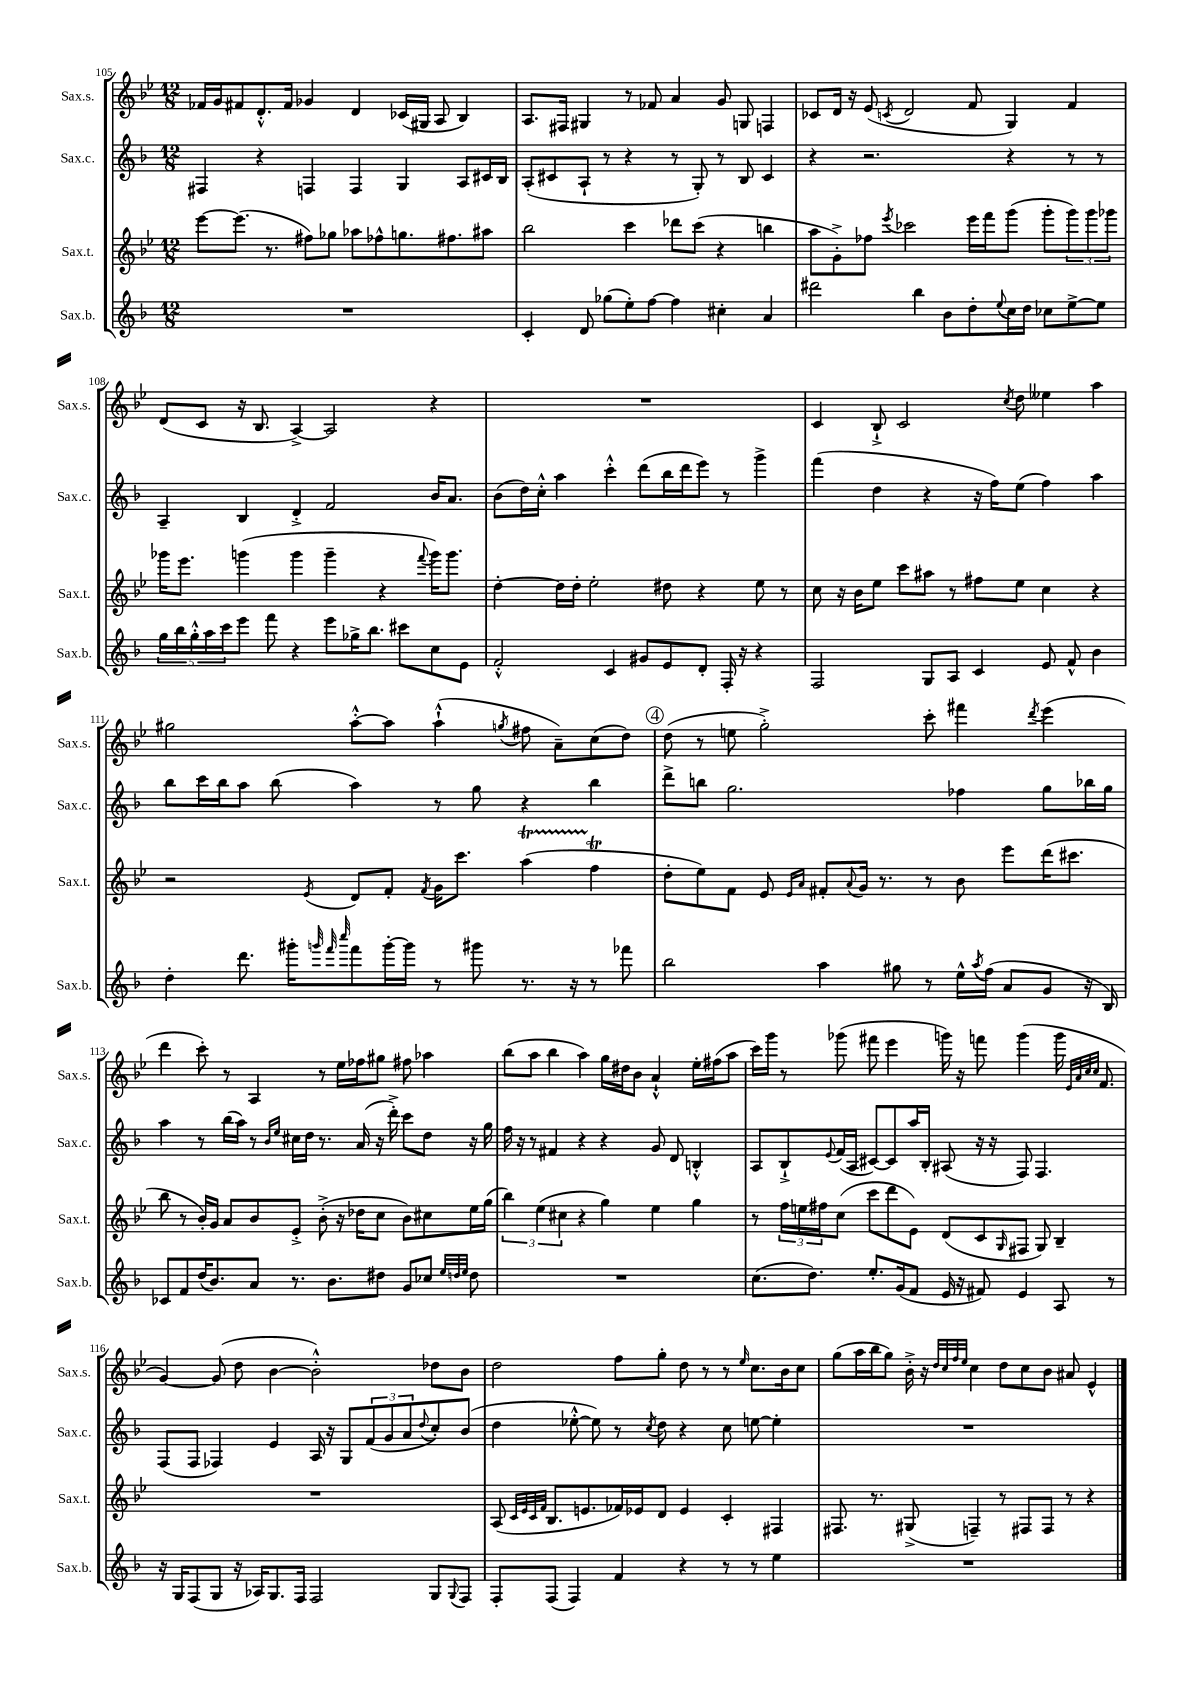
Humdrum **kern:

**kern	**kern	**kern	**kern
*staff4	*staff3	*staff2	*staff1
*clefG2	*clefG2	*clefG2	*clefG2
*k[b-]	*k[b-e-]	*k[b-]	*k[b-e-]
*M12/8	*M12/8	*M12/8	*M12/8
1.r	[8eee-	4F#	16f-
.	.	.	16g
.	(8.eee-]	.	8f#
.	.	4r	8.d'^^
.	8.r	.	.
.	.	.	16f#
.	8ff#)	4F	4g-
.	8gg-	.	.
.	8aa-	4F	4d
.	8ff-^^	.	.
.	8.gg	4G	(16c-
.	.	.	16G#
.	.	.	8A
.	8.ff#	.	.
.	.	8A	4B-)
.	8aa#	16c#	.
.	.	16B-	.
=	=	=	=
4c'	2bb-	(8A'	8.A
.	.	8c#	.
.	.	.	16F#
8d	.	8A`	4G#
(8gg-	.	8r	.
8ee')	4ccc	4r	8r
[8ff	.	.	8f-
4ff]	8ddd-	8r	4a
.	(8ccc	8G')	.
4cc#'	4r	8r	8g
.	.	8B-	8G
4a	4bb	4c#	4F
=	=	=	=
2ddd#	8aa	4r	8c-
.	8g'^)	.	16d
.	.	.	16r
.	8ff-	2.r	(8e-
.	8qeee-	.	8qc
.	2ccc-	.	2d
4bb-	.	.	.
8b-	.	.	.
8dd'	16eee-	.	8f
.	16fff	.	.
8qqee	.	.	.
16cc	(8ggg	4r	4G)
16dd	.	.	.
8cc-	8ggg'	.	.
[8ee^	12ggg)	8r	4f
.	12ggg	.	.
8ee]	.	8r	.
.	12ggg-	.	.
=	=	=	=
20gg	16ggg-	4A~	(8d
20bb-	.	.	.
.	8.eee-	.	.
20gg'^^	.	.	.
.	.	.	8c
20aa	.	.	.
20ccc	.	.	.
8eee	(4ggg	4B-	16r
.	.	.	8.B-
8fff	.	.	.
4r	4ggg	4d'^	[4A^)
8eee	4ggg~	2f	2A]
16gg-^	.	.	.
8.bb-	.	.	.
.	4r	.	.
8ccc#	.	.	.
.	8qqfff	.	.
8cc	16ggg)	16b-	4r
.	8.ggg	8.a	.
8e	.	.	.
=	=	=	=
2f'^^	[4dd'	(8b-	1.r
.	.	16dd)	.
.	.	16cc'^^	.
.	16dd]	4aa	.
.	16dd'	.	.
.	2ee-'	.	.
4c	.	4ccc'^^	.
8g#	.	(8ddd	.
8e	8dd#	16bb-	.
.	.	16ddd	.
8d'	4r	8eee)	.
16F'	.	8r	.
16r	.	.	.
4r	8ee-	4ggg^	.
.	8r	.	.
=	=	=	=
2F	8cc	(4fff	4c
.	16r	.	.
.	16b-	.	.
.	8ee-	4dd	8B-`^
.	8ccc	.	2c
8G	8aa#	4r	.
8A	8r	.	.
4c	8ff#	16r	.
.	.	16ff)	.
.	.	.	8qcc
.	8ee-	(8ee	8dd
8e	4cc	4ff)	4ee--
8f^^	.	.	.
4b-	4r	4aa	4aa
=	=	=	=
4dd'	2r	8bb-	2gg#
.	.	16ccc	.
.	.	16bb-	.
8.ddd	.	8aa	.
.	.	(8bb-	.
16ggg#'	.	.	.
32qqggg	.	.	.
32qqfff	.	.	.
32qqcccc	8qe-	.	.
8fff	8d	4aa)	[8aa'^^
[16ggg'	8f'	.	8aa]
16ggg]	.	.	.
.	8qf	.	.
8r	16g	8r	(4aa`^^
.	8.ccc	.	.
8ggg#	.	8gg	.
.	.	.	8qgg
8.r	(4aa	4r	8ff#
.	.	.	8a~)
16r	.	.	.
8r	4ff	4bb-	(8cc
8fff-	.	.	8dd)
=	=	=	=
2bb-	8dd'	8ddd^	(8dd
.	8ee-)	8bb	8r
.	8f	2.gg	8ee
.	8e-	.	2gg'^)
.	16qqe-	.	.
.	16qqa	.	.
4aa	8f#'	.	.
.	8qqa	.	.
.	16g	.	.
.	8.r	.	.
8gg#	.	.	.
8r	8r	.	8ccc'
16ee^^	8b-	4ff-	4fff#
8qaa	.	.	.
(16ff	.	.	.
8a	8eee-	.	.
.	.	.	8qddd
8g	(16ddd	8gg	(4eee-
.	8.ccc#	.	.
16r	.	16bb-	.
16B-)	.	16gg	.
=	=	=	=
8c-	8bb-	4aa	4ddd
8f	8r	.	.
(16dd	16b-')	8r	8ccc')
8.b-)	16g	.	.
.	8a	(16bb-	8r
.	.	16aa)	.
8a	8b-	8r	4A
.	.	16qqb-	.
.	.	16qqee	.
8.r	8e-'^	16cc#	.
.	.	16dd	.
.	(8b-'^	8.r	8r
8.b-	.	.	.
.	16r	.	16ee-
.	16dd-	(16a	16ff-
8dd#	8cc	16r	8gg#
.	.	16ddd'^)	.
8g	8b-)	8ccc	8ff#
8cc-	8cc#	8dd	4aa-
32qqee	.	.	.
32qqdd	.	.	.
32qqee	.	.	.
8dd	16ee-	16r	.
.	(16gg	16gg	.
=	=	=	=
1.r	6bb-)	16ff	(8bb-
.	.	16r	.
.	.	8r	8aa
.	(6ee-	.	.
.	.	4f#	4bb-
.	6cc#	.	.
.	4r	4r	4aa)
.	4gg)	4r	16gg
.	.	.	16dd#
.	.	.	8b-
.	4ee-	8g	4a`^^
.	.	8d	.
.	4gg	4B'^^	16ee-'
.	.	.	(16ff#
.	.	.	8aa
=	=	=	=
(8.cc	8r	8A	16ccc)
.	.	.	16ggg
.	24ff	8B-`^	8r
.	24ee	.	.
8.dd)	.	.	.
.	24ff#	.	.
.	.	8qqe	.
.	(8cc	(16f	(8ggg-
.	.	16A	.
8.ee'	8ccc	[8c#)	8fff#
.	8ddd	8c#]	4eee-
(16g	.	.	.
8f	8e-)	16aa	.
.	.	16B-'	.
16e	(8d	(8A#	16ggg)
16r	.	.	16r
8f#)	8c	16r	8fff
.	.	16r	.
.	16qqG	.	.
4e	8F#	8F)	(4ggg
.	8G)	4.F	.
8A	4B-~	.	16ggg
.	.	.	32qqe-
.	.	.	32qqa
.	.	.	32qqcc
.	.	.	32qqcc
.	.	.	8.f
8r	.	.	.
=	=	=	=
16r	1.r	(8F	[4g)
16G	.	.	.
(8F	.	8F	.
8G	.	4F-)	(8g]
16r	.	.	8dd
16A-)	.	.	.
8.G	.	4e	[4b-
16F	.	.	.
2F	.	16A	2b-'^^])
.	.	16r	.
.	.	8G	.
.	.	(12f	.
.	.	12g	.
.	.	12a	.
.	.	8qqdd	.
8G	.	8cc')	8dd-
8qqG	.	.	.
8F	.	(8b-	8b-
=	=	=	=
8F'	(8A	4dd	2dd
.	32qqc	.	.
.	32qqe-	.	.
.	32qqc	.	.
.	32qqf	.	.
(8F	8.B-	.	.
4F)	.	[8ee-'^^	.
.	8.e	.	.
.	.	8ee-])	.
4f	16f-)	8r	8ff
.	16e-	.	.
.	.	8qcc	.
.	8d	8dd	8gg'
4r	4e-	4r	8dd
.	.	.	8r
8r	4c'	8cc	8r
.	.	.	16qqee-
8r	.	[8ee	8.cc
4ee	4F#	4ee']	.
.	.	.	16b-
.	.	.	8cc
=	=	=	=
1.r	8.F#	1.r	(8gg
.	.	.	16aa
.	8.r	.	16bb-
.	.	.	8gg)
.	(8G#^	.	16b-'^
.	.	.	16r
.	.	.	32qqdd
.	.	.	32qqcc
.	.	.	32qqff
.	.	.	32qqee-
.	4F~)	.	4cc
.	8r	.	8dd
.	8F#	.	8cc
.	8F#	.	8b-
.	8r	.	8a#
.	4r	.	4e-^^
==	==	==	==
*-	*-	*-	*-
